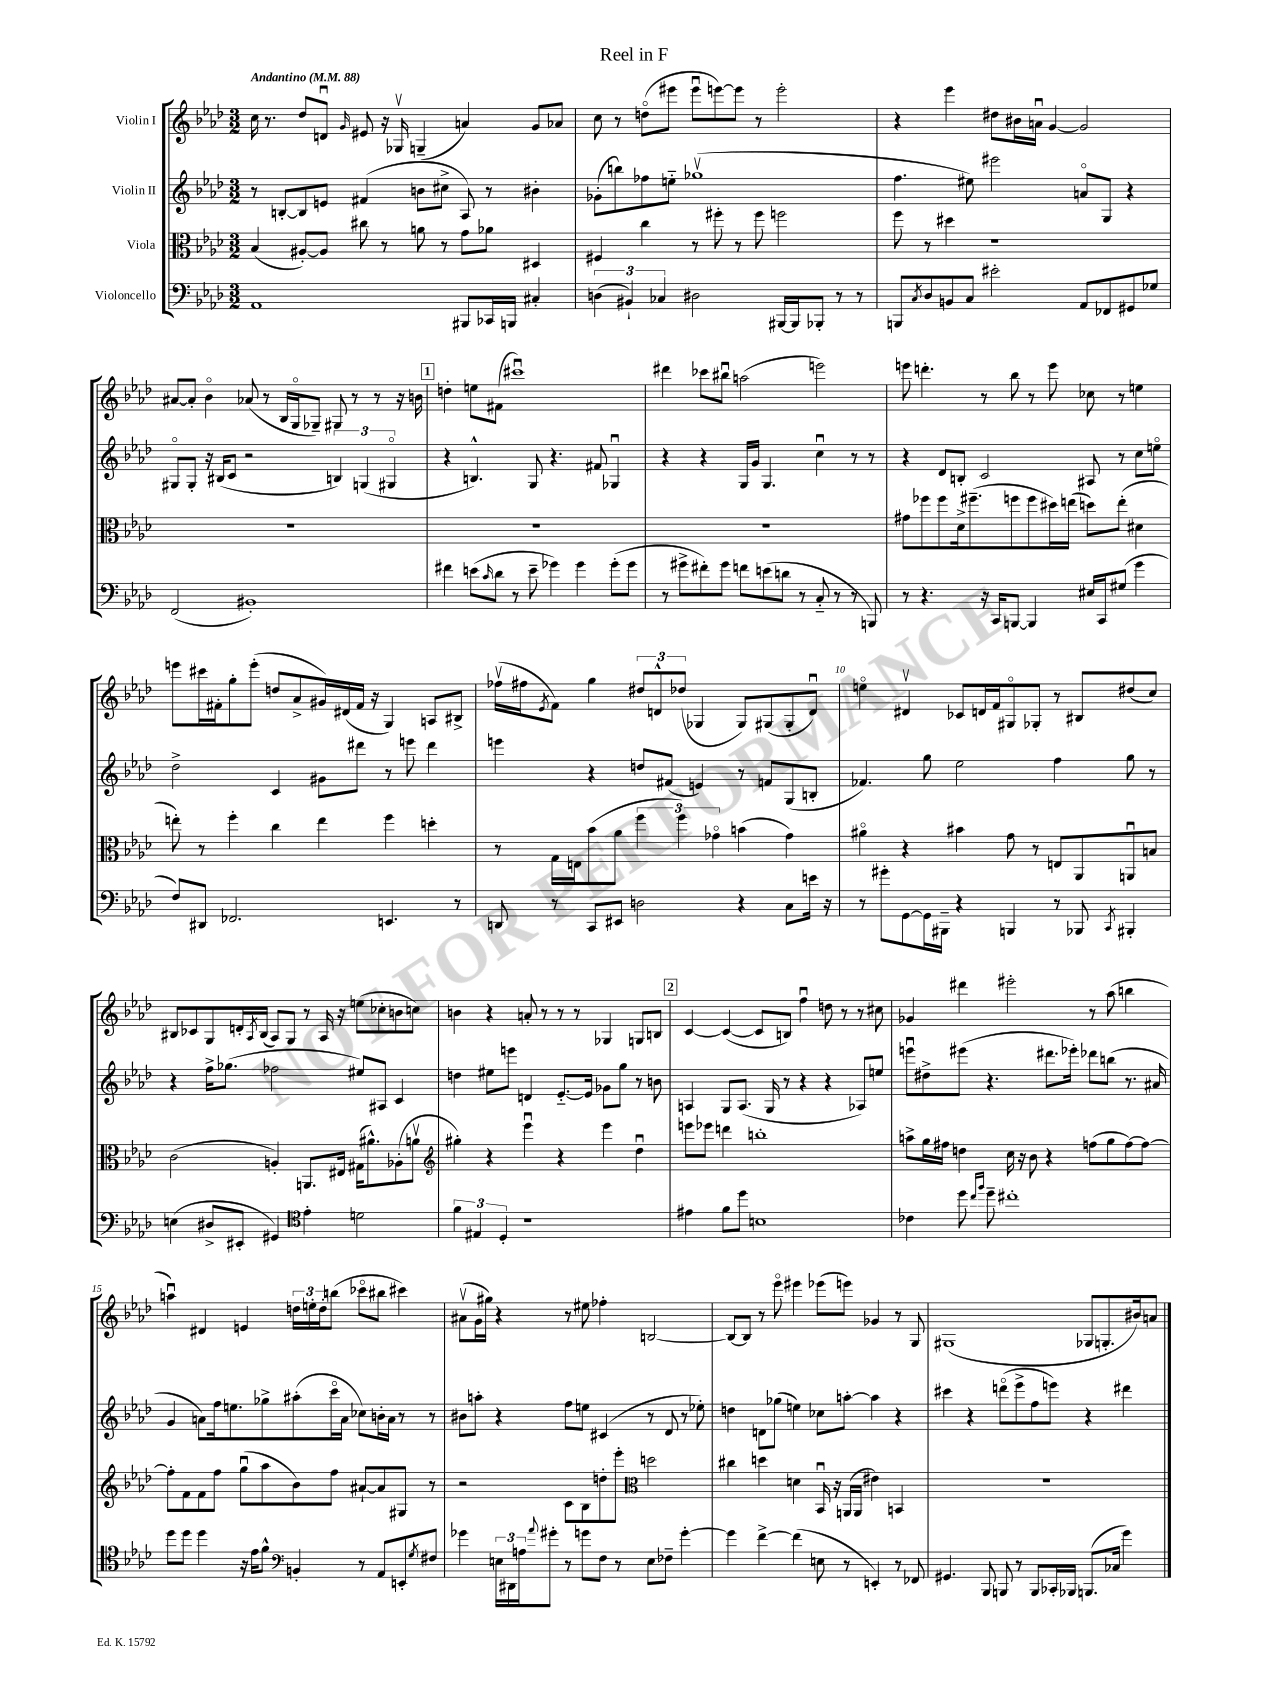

**kern	**kern	**kern	**kern
*staff4	*staff3	*staff2	*staff1
*clefF4	*clefC3	*clefG2	*clefG2
*k[b-e-a-d-]	*k[b-e-a-d-]	*k[b-e-a-d-]	*k[b-e-a-d-]
*M3/2	*M3/2	*M3/2	*M3/2
*MM88	*MM88	*MM88	*MM88
1AA-	(4B-	8r	16cc
.	.	.	8.r
.	.	[8B'	.
.	[8A#')	8B]	8dd-
.	8A#]	8e	8du
.	.	.	16qqg
.	8cc#	(4f#	8e#
.	8r	.	16r
.	.	.	16G-v
.	8a	8b	(4G~
.	8r	8cc#^	.
8BBB#	8g	8A-)	4a)
16CC-	8a-	8r	.
16BBB	.	.	.
4C#'	4D#	4b#'	8g
.	.	.	8a-
=	=	=	=
(6D	4F#	(8g-'	8cc
.	.	8bb)	8r
6BB#`)	.	.	.
.	4cc	8ff-	(8ddo
6C-	.	.	.
.	.	8ee'~	8eee#
2D#	8r	(1gg-v	8eee#u
.	8ff#'	.	[8eee)
.	8r	.	8eee]
.	8ff#	.	8r
[16BBB#	2ff	.	2eee'
16BBB#]	.	.	.
8BBB-'	.	.	.
8r	.	.	.
8r	.	.	.
=	=	=	=
8BBB	8ff	4.ff	4r
8qC	.	.	.
8D-	8r	.	.
8BB	4dd#	.	4eee-
8C	.	8ee#)	.
2e#'	1r	2eee#	8dd#
.	.	.	16b#
.	.	.	16au
.	.	.	[4g
8AA-	.	8ao	2g]
8FF-	.	8G	.
8GG#	.	4r	.
8G-	.	.	.
=	=	=	=
(2FF	1.r	8G#o	[8a#
.	.	8G#'	8a#']
.	.	16r	4b-o
.	.	(16B#	.
.	.	8c	.
1BB#')	.	2r	(8a-
.	.	.	8r
.	.	.	16B-
.	.	.	16Go
.	.	.	8G-~)
.	.	6B)	8G#
.	.	.	8r
.	.	(6G	.
.	.	.	8r
.	.	6G#o	.
.	.	.	16r
.	.	.	16b
=	=	=	=
4f#	1.r	4r	4dd'
(8e	.	4.B^^)	8ee
16qqc	.	.	.
8d-	.	.	(8f#
8r	.	.	1ccc#u)
8e~	.	8G	.
4g-)	.	4.r	.
4g-	.	.	.
.	.	8f#	.
(8g-'	.	4G-u	.
8g-	.	.	.
=	=	=	=
8r	1.r	4r	4ddd#
8g#^	.	.	.
8f#')	.	4r	8ccc-
8g#	.	.	8bb#u
8f	.	16G	(2aa
.	.	16g	.
(8e	.	4.G	.
8d	.	.	.
8r	.	.	.
8C'~	.	4ccu	2eee)
8r	.	.	.
8r	.	8r	.
8BBB)	.	8r	.
=	=	=	=
8r	8g#	4r	8eee
4.r	8ff-	.	4.ddd'
.	8ff-	8d-	.
.	16d-^	8B'	.
.	(8.ff#~	.	.
16r	.	2c	8r
16CC	.	.	.
[8BBB	8ff	.	8bb-
4BBB]	8ff	.	8r
.	16dd#)	.	8eee
.	(16ee	.	.
16E#	8dd)	8A#	8cc-
16CC	.	.	.
(8G#	(8ee'	8r	8r
4g	4d#	8cc	4ee
.	.	8eeo	.
=	=	=	=
8F)	8ee')	2dd-^	8eee
8DD#	8r	.	16ccc#
.	.	.	16f#'
2.FF-	4ff'	.	8gg'
.	.	.	(8eee'
.	4cc	4c	8dd
.	.	.	8a-^
.	4ee	8g#	16g#)
.	.	.	(16d#
.	.	8ddd#	16f#
.	.	.	16r
4.EE	4ff	8r	4G)
.	.	8eee	.
.	4dd'	4ddd#	8A
8r	.	.	8B#^
=	=	=	=
8DD	8r	4eee	(16ff-v
.	.	.	16ff#
.	.	.	8qe-
8r	16G	.	8f)
.	16E	.	.
8CC	(8b-	4r	4gg
8EE#	8a-	.	.
2D	6ff	8dd	12dd#
.	.	.	12d^^
.	.	(8f#	.
.	6ff)	.	(12dd-
.	.	4e)	4G-
.	6g-o	.	.
4r	(4b	8r	8G-)
.	.	8f	(8G#
8C	4g-)	(8G	8G#'
16e	.	8B'	8du)
16r	.	.	.
=	=	=	=
8r	4a#o	4.f-)	4eeo
8g#'	.	.	.
[8GG	4r	.	4d#v
16GG]	.	8gg	.
16BBB#~	.	.	.
4r	4b#	2ee-	8c-
.	.	.	16d
.	.	.	16f
4BBB	8g	.	8G#o
.	8r	.	8G-'
8r	8E	4ff	8r
8BBB-	8AA-	.	8B#
8qCC	.	.	.
4BBB#'	8AAu	8gg	(8dd#
.	8B	8r	8cc)
=	=	=	=
(4E	(2c	4r	8B#
.	.	.	8c-
8D#^	.	16ff^	8G
.	.	(8.gg-	.
8EE#'	.	.	16d'
.	.	.	8qA-
.	.	.	(16B#
4GG#)	4A')	2ff-	8A-)
.	.	.	8G
*clefC4	*	*	*
4e-'	8.AA	.	8r
.	.	.	16A-
.	16E#	.	16r
2d	(16G#	8ee#)	(8ee
.	8.a#^^)	.	.
.	.	8A#	8cc-'
.	(8A-'	4c	8b
.	8av	.	8cc)
=	=	=	=
*	*clefG2	*	*
6f	4gg#')	4dd	4b
6E#	.	.	.
.	4r	8ee#	4r
6D-'	.	.	.
.	.	8eee	.
1r	4eee-u	4d	8a'
.	.	.	8r
.	4r	[8.e-'~	8r
.	.	.	8r
.	.	16e-]	.
.	4eee-	8g-	4G-
.	.	8gg	.
.	4dd-u	8r	8G
.	.	8b	8B
=	=	=	=
4e#	8eee	4A	[4c
.	8eee-	.	.
8f	4ddd	8G	(4c_
8dd-	.	(8.A	.
1B	1bb'	.	8c]
.	.	16G	.
.	.	8r	8B)
.	.	4r	4ffu
.	.	4r	8dd
.	.	.	8r
.	.	8A-)	8r
.	.	8ee	8cc#
=	=	=	=
4c-	8aa^	8eeeu	4g-
.	16gg	8dd#^	.
.	16ff#	.	.
8dd-	4dd	(8eee#	4ddd#
16qqcc	.	.	.
16qqff	.	.	.
8dd-~	.	4.r	.
1cc#'	16cc	.	2eee#'
.	16r	.	.
.	8b-	.	.
.	4r	8.ddd#	.
.	.	16eee-')	.
.	(8ff	8ddd-	8r
.	8gg	(8bb	(8aa-
.	[8ff)	8.r	4bb
.	8ff_	.	.
.	.	16a#	.
=	=	=	=
8dd-	8ff']	4g	4aau)
8dd-	8f	.	.
4dd-	8f	8a)	4d#
.	8ff	16ff	.
.	.	8.ee	.
16r	(8ggu	.	4e
16e-	.	.	.
8f^^	8aa-	8gg-^	.
*clefF4	*	*	*
4BB'	8b-)	(8aa#'	24dd
.	.	.	24ee'
.	.	.	24dd'
.	8ff	16ccco	(8bb
.	.	16a	.
8r	[8a#`	8cc-)	8ccc-o
8AA-	8a#]	16b'	8bb#
.	.	16a	.
8EE'	8G#	8r	4ccc#)
8qG	.	.	.
8F#	8r	8r	.
=	=	=	=
4g-	2r	8b#	(8a#v
.	.	8aa'	16g
.	.	.	16gg#)
24E	.	4r	4r
24DD#	.	.	.
24A	.	.	.
8qqa-	.	.	.
8g#'	.	.	.
8r	8c	8ff	8r
8g	8B-	8ee	8ee#
8F	8dd'	(4c#	4ff-'
8r	8eee-'	.	.
*	*clefC3	*	*
8E	2dd	8r	[2B
8F-~	.	8d-	.
[4g'	.	8r	.
.	.	8ee-')	.
=	=	=	=
4g]	4cc#	4dd	8B_
.	.	.	8B]
[4f^	4dd	8d	8r
.	.	(8gg-	8eee-o
(4f]	4d	4ee)	4eee#
8E	16BB-u	8cc-	(8eee-
.	16r	.	.
8r	(16AA	[8aa'	8eee)
.	16AA	.	.
4EE')	4e#)	4aa]	4g-
8r	4BB	4r	8r
8FF-	.	.	8G
=	=	=	=
4.GG#	1.r	4ccc#	(1G#
.	.	4r	.
8BBB-	.	.	.
8BBB	.	(8dddo	.
8r	.	8eee-^	.
8BBB	.	8ff	.
16CC-'	.	8eee)	.
16BBB-	.	.	.
(8.BBB	.	4r	8G-
.	.	.	8.G'
16C-	.	.	.
4g)	.	4ddd#	.
.	.	.	16b#)
.	.	.	8a
==	==	==	==
*-	*-	*-	*-
